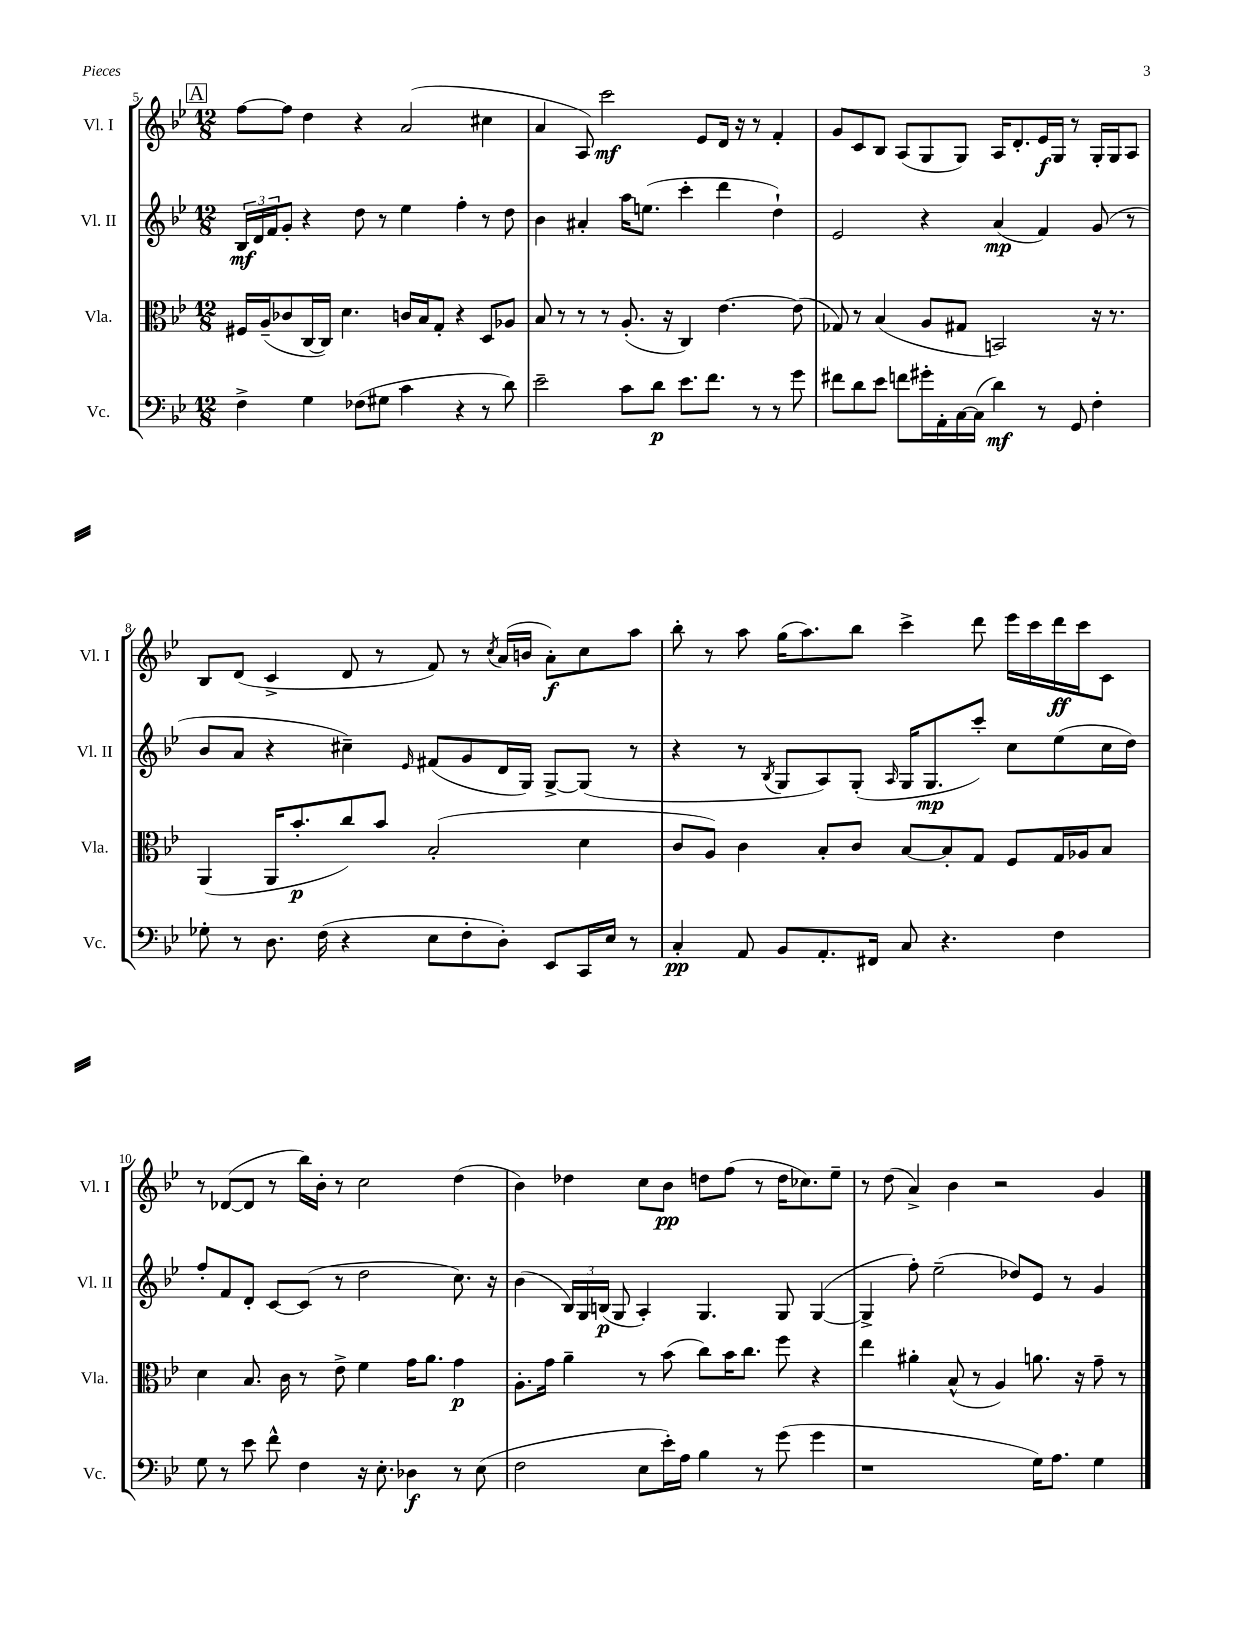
<<
\new StaffGroup <<
\new Staff = "s0" \with { instrumentName = "Vl. I" shortInstrumentName = "Vl. I" } {
    \clef treble \key bes \major \numericTimeSignature \time 12/8
    \mark \markup { \box "A" } f''8~ f''8 d''4 r4 a'2( cis''4 |
    a'4 a8) c'''2\mf ees'8 d'16 r16 r8 f'4-. |
    g'8 c'8 bes8 a8( g8 g8) a16 d'8.-. ees'16\f g16 r8 g16-. g16 a8 |
    bes8 d'8( c'4-> d'8 r8 f'8) r8 \acciaccatura { c''8 } a'16( b'16 a'8-.\f) c''8 a''8 |
    bes''8-. r8 a''8 g''16( a''8.) bes''8 c'''4-> d'''8 ees'''16 c'''16 d'''16\ff c'''16 c'8 |
    r8 des'8~( des'8 r8 bes''16) bes'16-. r8 c''2 d''4( |
    bes'4) des''4 c''8 bes'8\pp d''8 f''8( r8 d''16 ces''8.) ees''8-- |
    r8 d''8( a'4->) bes'4 r2 g'4 \bar "|." |
}
\new Staff = "s1" \with { instrumentName = "Vl. II" shortInstrumentName = "Vl. II" } {
    \clef treble \key bes \major \numericTimeSignature \time 12/8
    \mark \markup { \box "A" } \tuplet 3/2 { bes16\mf d'16 f'16 } g'8-. r4 d''8 r8 ees''4 f''4-. r8 d''8 |
    bes'4 ais'4-. a''16 e''8.( c'''4-. d'''4 d''4-!) |
    ees'2 r4 a'4\mp( f'4) g'8( r8 |
    bes'8 a'8 r4 cis''4--) \grace { ees'16 } fis'8( g'8 d'16 g16) g8~-> g8( r8 |
    r4 r8 \acciaccatura { bes8 } g8 a8) g8-.( \grace { a16 } g16 g8.\mp c'''8-.) c''8 ees''8( c''16 d''16) |
    f''8-. f'8 d'8-. c'8~ c'8( r8 d''2 c''8.) r16 |
    bes'4( \tuplet 3/2 { bes16) g16 b16\p( } g8 a4-.) g4. g8 g4~( |
    g4-> f''8-.) ees''2--( des''8) ees'8 r8 g'4 \bar "|." |
}
\new Staff = "s2" \with { instrumentName = "Vla." shortInstrumentName = "Vla." } {
    \clef alto \key bes \major \numericTimeSignature \time 12/8
    \mark \markup { \box "A" } fis16 a16--( ces'8 c16~ c16) d'4. c'16 bes16 g8-. r4 d8 aes8 |
    bes8 r8 r8 r8 a8.-.( r16 c4) ees'4.~ ees'8( |
    ges8) r8 bes4( a8 gis8 b,2) r16 r8. |
    a,4( a,16 bes'8.-.\p c''8) bes'8 bes2-.( d'4 |
    c'8 a8) c'4 bes8-. c'8 bes8~ bes8-. g8 f8 g16 aes16 bes8 |
    d'4 bes8. c'16 r8 ees'8-> f'4 g'16 a'8. g'4\p |
    a8.-. g'16 a'4-- r8 bes'8( c''8) bes'16 c''8. f''8 r4 |
    ees''4 ais'4-. bes8-^( r8 a4) a'8. r16 g'8-- r8 \bar "|." |
}
\new Staff = "s3" \with { instrumentName = "Vc." shortInstrumentName = "Vc." } {
    \clef bass \key bes \major \numericTimeSignature \time 12/8
    \mark \markup { \box "A" } f4-> g4 fes8( gis8 c'4 r4 r8 d'8) |
    ees'2-- c'8 d'8\p ees'8. f'8. r8 r8 g'8 |
    fis'8 d'8 ees'8 f'8 gis'16-. a,16-. c16~ c16( d'4\mf) r8 g,8 f4-. |
    ges8-. r8 d8. f16( r4 ees8 f8-. d8-.) ees,8 c,16 ees16 r8 |
    c4-.\pp a,8 bes,8 a,8.-. fis,16 c8 r4. f4 |
    g8 r8 ees'8 f'8-^ f4 r16 ees8.-. des4\f r8 ees8( |
    f2 ees8 ees'16-.) a16 bes4 r8 g'8( g'4 |
    r1 g16) a8. g4 \bar "|." |
}
>>
>>
\layout { \context { \Score currentBarNumber = #5 } }
